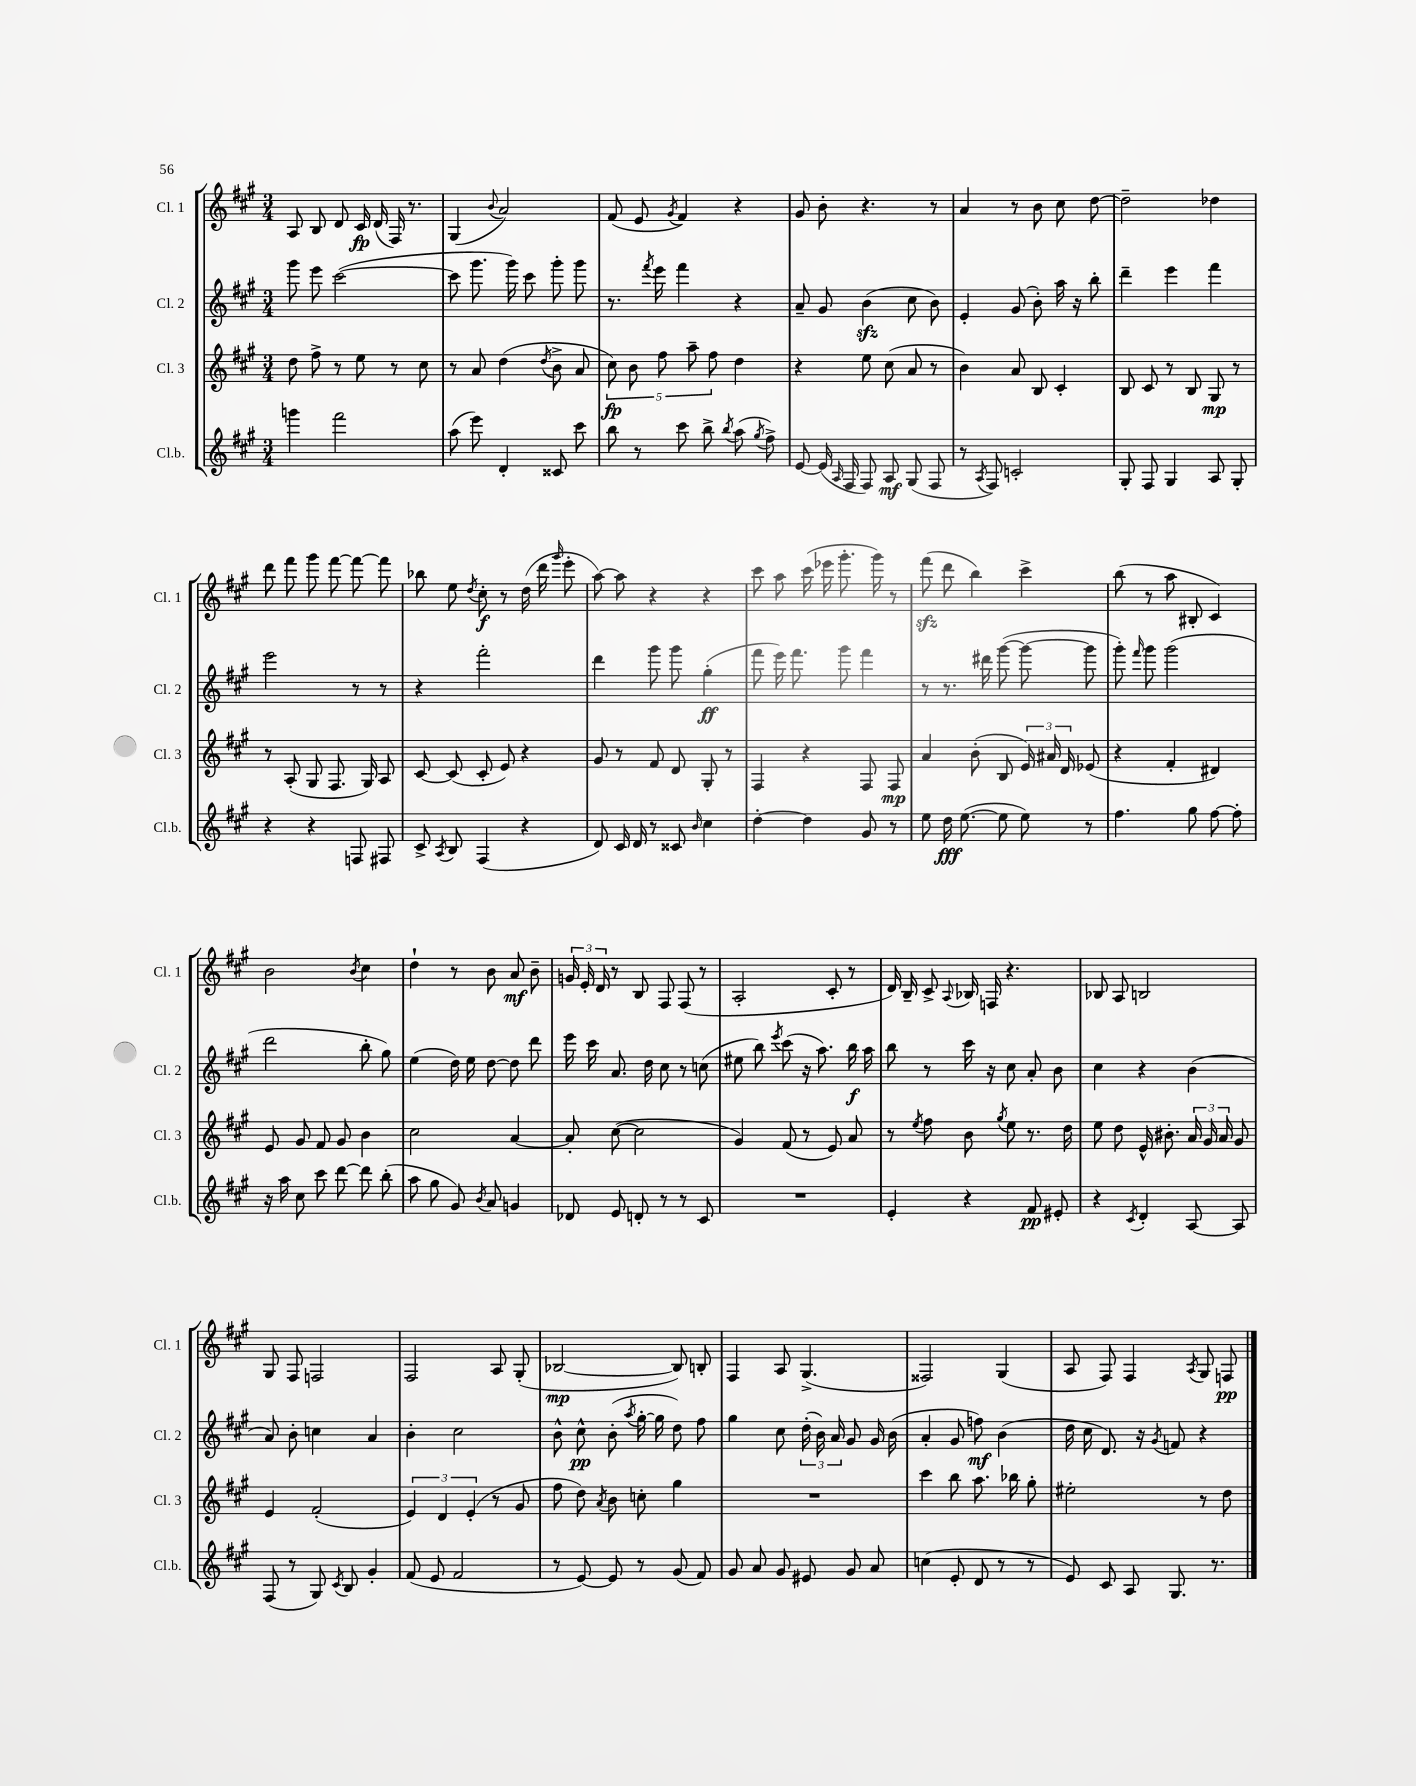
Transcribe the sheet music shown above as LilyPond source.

<<
\new StaffGroup <<
\new Staff = "s0" \with { instrumentName = "Cl. 1" shortInstrumentName = "Cl. 1" } {
    \clef treble \key a \major \numericTimeSignature \time 3/4
    \autoBeamOff a8 b8 d'8 cis'16\fp d'16( fis16) r8. |
    gis4( \appoggiatura { b'8 } a'2) |
    fis'8( e'8 \acciaccatura { gis'8 } fis'4) r4 |
    gis'8 b'8-. r4. r8 |
    a'4 r8 b'8 cis''8 d''8~ |
    d''2-- des''4 |
    d'''8 fis'''8 gis'''8 fis'''8~ fis'''8~ fis'''8 |
    bes''8 e''8 \acciaccatura { d''8 } cis''8-.\f r8 d''16( d'''16 \grace { gis'''16 } e'''8-. |
    a''8~) a''8 r4 r4 |
    cis'''8 a''8 cis'''16( ees'''16 gis'''8.-. gis'''16) r8 |
    fis'''8\sfz( d'''8 b''4) cis'''4-> |
    b''8( r8 a''8 bis8-. cis'4) |
    b'2 \acciaccatura { b'8 } cis''4 |
    d''4-! r8 b'8 a'8\mf b'8-- |
    \tuplet 3/2 { g'16 e'16-. d'16 } r8 b8 fis8 fis8( r8 |
    a2-. cis'8-. r8 |
    d'16) b16-- cis'8-> \appoggiatura { a8 } bes16 f16 r4. |
    bes8 a8 b2 |
    gis8 fis8 f2 |
    fis2 a8 gis8-.( |
    bes2~\mp bes8) b8-. |
    fis4 a8 gis4.->( |
    fisis2) gis4( |
    a8 fis8) fis4 \acciaccatura { a8 } gis8 f8\pp \bar "|." |
}
\new Staff = "s1" \with { instrumentName = "Cl. 2" shortInstrumentName = "Cl. 2" } {
    \clef treble \key a \major \numericTimeSignature \time 3/4
    \autoBeamOff gis'''8 e'''8 cis'''2~( |
    cis'''8 gis'''8. gis'''16) cis'''8 gis'''8-. gis'''8 |
    r8. \acciaccatura { fis'''8 } e'''16 fis'''4 r4 |
    a'8-- gis'8 b'4\sfz( cis''8 b'8) |
    e'4-. gis'8( b'8-.) a''16 r16 b''8-. |
    d'''4-- e'''4 fis'''4 |
    e'''2 r8 r8 |
    r4 fis'''2-. |
    d'''4 gis'''8 gis'''8 gis''4-.\ff( |
    fis'''8 e'''16) fis'''8. gis'''8 fis'''4 |
    r8 r8. dis'''16 gis'''8~( gis'''8~ gis'''8 |
    gis'''8-.) \grace { fis'''16 } gis'''8 gis'''2( |
    d'''2 b''8-. gis''8) |
    e''4( d''16) e''16 d''8~ d''8 d'''8 |
    e'''16 cis'''16 a'8. d''16 cis''8 r8 c''8( |
    eis''8 b''8) \acciaccatura { e'''8 } cis'''8( r16 a''8.) b''16\f a''16 |
    b''8 r8 cis'''16 r16 cis''8 a'8-. b'8 |
    cis''4 r4 b'4( |
    a'8) b'8-. c''4 a'4 |
    b'4-. cis''2 |
    b'8-^ cis''8-^\pp b'8-.( \acciaccatura { a''8 } gis''16~-. gis''16 d''8) fis''8 |
    gis''4 cis''8 \tuplet 3/2 { d''16-.( b'16) a'16 } gis'8 gis'16 b'16( |
    a'4-. gis'8 f''8\mf) b'4( |
    d''16 cis''16 d'8.) r16 \acciaccatura { gis'8 } f'8 r4 \bar "|." |
}
\new Staff = "s2" \with { instrumentName = "Cl. 3" shortInstrumentName = "Cl. 3" } {
    \clef treble \key a \major \numericTimeSignature \time 3/4
    \autoBeamOff d''8 fis''8-> r8 e''8 r8 cis''8 |
    r8 a'8 d''4( \acciaccatura { d''8 } b'8-> a'8 |
    \tuplet 5/4 { cis''8\fp) b'8 fis''8 a''8-- fis''8 } d''4 |
    r4 e''8 cis''8( a'8 r8 |
    b'4) a'8 b8 cis'4-. |
    b8 cis'8 r8 b8 gis8\mp r8 |
    r8 a8-.( gis8 fis8. gis16) a8 |
    cis'8~ cis'8( cis'8-. e'8) r4 |
    gis'8 r8 fis'8 d'8 gis8-. r8 |
    fis4 r4 fis8 fis8\mp |
    a'4 b'8-.( b8 \tuplet 3/2 { e'16) ais'16 d'16 } ees'8( |
    r4 fis'4-. dis'4) |
    e'8 gis'8 fis'8 gis'8 b'4 |
    cis''2 a'4~ |
    a'8-. cis''8~( cis''2 |
    gis'4) fis'8( r8 e'8) a'8 |
    r8 \acciaccatura { e''8 } fis''8 b'8 \acciaccatura { gis''8 } e''8 r8. d''16 |
    e''8 d''8 e'16-^ bis'8.-. \tuplet 3/2 { a'16 gis'16 a'16 } gis'8 |
    e'4 fis'2-.( |
    \tuplet 3/2 { e'4) d'4 e'4-.( } r8 gis'8 |
    fis''8 d''8) \acciaccatura { a'8 } b'8 c''8-. gis''4 |
    R2. |
    cis'''4 b''8 a''8. bes''16 gis''8-. |
    eis''2-. r8 d''8 \bar "|." |
}
\new Staff = "s3" \with { instrumentName = "Cl.b." shortInstrumentName = "Cl.b." } {
    \clef treble \key a \major \numericTimeSignature \time 3/4
    \autoBeamOff g'''4 fis'''2 |
    a''8( e'''8) d'4-. cisis'8 cis'''8 |
    b''8 r8 cis'''8 b''8-> \acciaccatura { b''8 } a''8( \acciaccatura { gis''8 } fis''8->) |
    e'8~ e'16( \grace { a16 } fis16 fis8) a8\mf gis8( fis8 |
    r8 \acciaccatura { a8 } fis8) c'2-. |
    gis8-. fis8 gis4 a8 gis8-. |
    r4 r4 f8 fis8 |
    cis'8-> \acciaccatura { a8 } b8 fis4( r4 |
    d'8) cis'16 d'16 r8 cisis'8 \grace { b'16 } cis''4 |
    d''4~-. d''4 gis'8 r8 |
    e''8 d''16\fff e''8.~( e''8 e''8) r8 |
    fis''4. gis''8 fis''8~ fis''8-. |
    r16 a''16 cis''8 cis'''8 d'''8~ d'''8 b''8-.( |
    a''8 gis''8 gis'8) \acciaccatura { b'8 } a'8 g'4 |
    des'8 e'8 d'8-. r8 r8 cis'8 |
    R2. |
    e'4-. r4 fis'8\pp eis'8-. |
    r4 \acciaccatura { cis'8 } d'4-. a8~ a8 |
    fis8( r8 gis8) \acciaccatura { cis'8 } b8 gis'4-. |
    fis'8( e'8 fis'2 |
    r8 e'8~) e'8 r8 gis'8( fis'8) |
    gis'8 a'8 gis'8 eis'8 gis'8 a'8 |
    c''4( e'8-. d'8 r8 r8 |
    e'8) cis'8 a8 gis8. r8. \bar "|." |
}
>>
>>
\layout { \context { \Score \remove "Bar_number_engraver" } }
